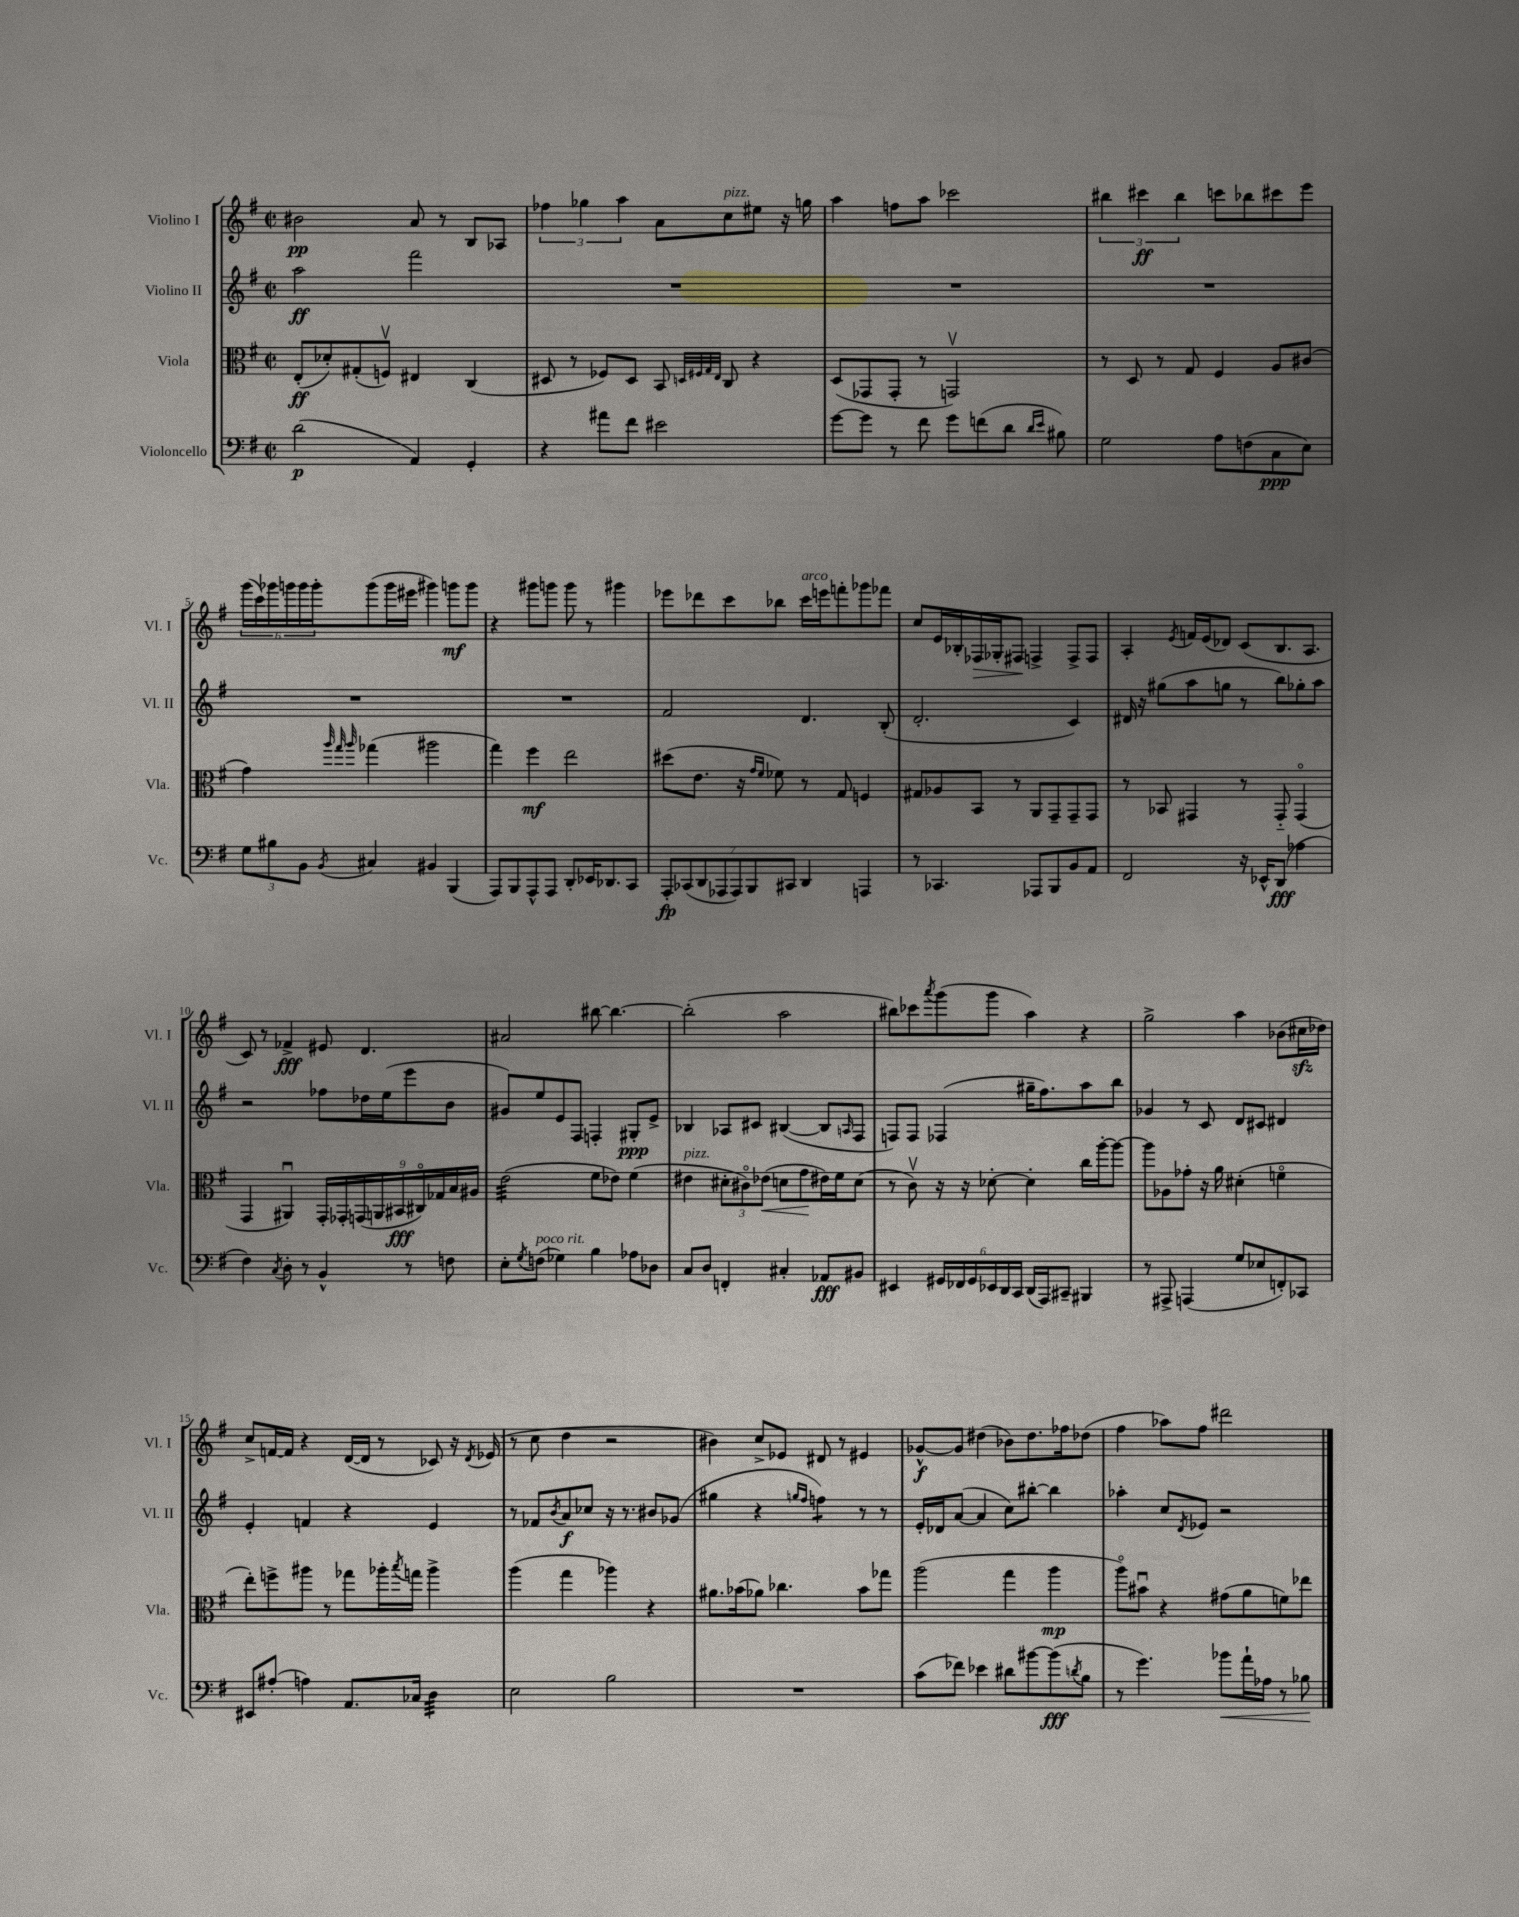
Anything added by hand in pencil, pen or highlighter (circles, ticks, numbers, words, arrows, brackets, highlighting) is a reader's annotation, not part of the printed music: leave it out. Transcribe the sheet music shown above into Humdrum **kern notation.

**kern	**kern	**kern	**kern
*staff4	*staff3	*staff2	*staff1
*clefF4	*clefC3	*clefG2	*clefG2
*k[f#]	*k[f#]	*k[f#]	*k[f#]
*M2/2	*M2/2	*M2/2	*M2/2
*met(c|)	*met(c|)	*met(c|)	*met(c|)
(2d\	(8E'/L	2aa\	2b#\
.	8d-'/)	.	.
.	(8G#'/	.	.
.	8Fv/J)	.	.
4AA/)	4E#/	2fff#\	8a/
.	.	.	8r
4GG'/	(4C/	.	8B/L
.	.	.	8A-/J
=	=	=	=
4r	8D#/	1r	6ff-\
.	8r	.	.
.	.	.	6gg-\
8a#\L	8F-/L)	.	.
.	.	.	6aa\
8f#\J	8D#/J	.	.
2e#\	8BB/	.	8a\L
.	32qqD/LLL	.	.
.	32qqF#/	.	.
.	32qqG/	.	.
.	32qqE/JJJ	.	.
.	8C/	.	8cc\
.	4r	.	8ee#\J
.	.	.	16r
.	.	.	16gg\
=	=	=	=
[8g\L	(8D/L	1r	4aa\
8g\]J	8GG-/	.	.
8r	8GG-'/J	.	8ff\L
8f#\	8r	.	8aa\J
8g\L	2GGv/)	.	2ccc-\
(8f\	.	.	.
8d\J	.	.	.
16qqd/LL	.	.	.
16qqe/JJ	.	.	.
8B#\)	.	.	.
=	=	=	=
2G\	8r	1r	6bb#\
.	8D/	.	.
.	.	.	6ccc#\
.	8r	.	.
.	.	.	6bb#\
.	8G/	.	.
8A\L	4F#/	.	8ccc\L
(8F\	.	.	8bb-\
8C\	8A/L	.	8ccc#\
8E\J)	(8c#/J	.	8eee\J
=	=	=	=
12G\L	4g\)	1r	(24ggg\LL
.	.	.	24ccc\)
12B#\	.	.	24ggg-\
.	.	.	24ggg\
12BB\J	.	.	24ggg\
.	.	.	24ggg'\J
.	32qqaa/	.	.
.	32qqgg/	.	.
8qBB/	32qqaa/	.	.
4C#/	(4gg-\	.	(8ggg\
.	.	.	16ggg\L
.	.	.	16eee#\JJ
4BB#/	2aa#\	.	4ggg#\)
(4BBB/	.	.	8ggg\L
.	.	.	8ggg\J
=	=	=	=
8AAA/L)	4gg\)	1r	4r
8BBB/	.	.	.
8AAA^^/	4ff#\	.	8ggg#\L
8AAA/J	.	.	8ggg\J
8DD'/L	2ee\	.	8ggg\
16EE-/K	.	.	8r
8.DD-/	.	.	.
.	.	.	4ggg#\
8CC/J	.	.	.
=	=	=	=
14AAA'/L	(8dd#\L	2f#/	8eee-\L
(14CC-/	.	.	.
.	8.e\J	.	8ddd-\
14DD/	.	.	.
14AAA-/	.	.	.
.	.	.	8ccc\
14AAA-/)	.	.	.
.	16r	.	.
14BBB/	.	.	.
.	16qqg/LL	.	.
.	16qqf#/JJ	.	.
.	8f-\)	.	8bb-\J
14CC#/J	.	.	.
4DD/	8r	4.d/	16ccc\LL
.	.	.	16eee\J
.	8G/	.	8fff'\
4AAA/	4F/	.	8ggg-\
.	.	(8B'/	8fff-\J
=	=	=	=
8r	8G#/L	2.d'/	8cc/L
4.CC-/	8A-/	.	16e/L
.	.	.	16B-'/
.	8BB/J	.	16F-/
.	.	.	16G-'/J
.	8r	.	8F#/J
8AAA-/L	8AA/L	.	4F^/
8BBB/	8GG~/	.	.
8BB/	8GG~/	4c/)	8F^/L
8AA/J	8GG/J	.	8F/J
=	=	=	=
2FF#/	8r	16d#/	4A'/
.	.	16r	.
.	8BB-/	(8gg#\L	.
.	.	.	8qe/
.	4GG#/	8aa\	16f/LL
.	.	.	(16e/J
.	.	8gg\J	8d-/J)
16r	8r	8r	(8c/L
16EE-^^/LK	.	.	.
(8DD/J	8GG#'~/	8bb\L)	8.B/
4A-\	(4GG#o/	8gg-'\	.
.	.	.	8.A/J
.	.	8aa\J	.
=	=	=	=
4F#\)	4GG/	2r	8c/)
.	.	.	8r
8qC/	.	.	.
8D'\	4AA#u/)	.	4f-^/
8r	.	.	.
4BB^^/	18GG'/LL	8ff-\L	8e#/
.	18GG-'/	.	.
.	(18GG/	.	.
.	.	16dd-\L	4.d/
.	18AA/	.	.
.	.	(16ee\J	.
.	18BB#/	.	.
8r	.	8eee\	.
.	18C#o/)	.	.
.	18G-/	.	.
8F\	.	8b\J	.
.	18B/	.	.
.	18A#/JJ	.	.
=	=	=	=
8E'\L	(2e\	8g#/L)	2a#/
8qG/	.	.	.
(8F\J	.	8ee/	.
4G-\)	.	8e/	.
.	.	8F#/J	.
4B\	8f#\L	4F'/	[8bb#\
.	8e-\J)	.	4.bb#\_
8A-\L	(4f#\	8G#'/L	.
8D-\J	.	8e^/J	.
=	=	=	=
8C/L	4e#\	4B-/	(2bb#'\]
8D/J	.	.	.
4FF'/	12d#'\L	8A-/L	.
.	12c#o\)	.	.
.	.	8c#/J	.
.	(12e-\J	.	.
4C#'/	8d\L	([4B#/	2aa\
.	8g\	.	.
8AA-/L	16e#\L)	8B#/]L	.
.	16f#\J	.	.
.	.	16qqA/	.
8BB#/J	(8d\J	8F#/J	.
=	=	=	=
4EE#/	8r	8F/L)	8bb#\L)
.	8cv\)	8F/J	8ccc-\
.	.	.	8qaaa/
24GG#/LL	16r	(4F-/	(8ggg\
24FF-/	.	.	.
.	16r	.	.
24GG#/	.	.	.
24EE-/	[8d-'\	.	8ggg\J
24DD/	.	.	.
24CC/JJ	.	.	.
(16DD/LL	4d-'\]	16gg#~\LK	4aa\)
16AAA/J)	.	8.ff#\)	.
8CC#~/J	.	.	.
4BBB#/	16cc\LL	8aa\	4r
.	[16aa'\J	.	.
.	8aa\_J	8bb\J	.
=	=	=	=
8r	8aa\]L	4g-/	2gg^\
8AAA#^/	8A-\	.	.
(4AAA/	8g-'\J	8r	.
.	16r	8c/	.
.	16a\	.	.
8G/L	(4d#'\	8d/L	4aa\
8E-/	.	8c#/J	.
8FF'/)	4fo\	4d#/	(8b-\L
8CC-/J	.	.	16cc#\L
.	.	.	16dd-\JJ)
=	=	=	=
8EE#/L	8ee'\L)	4e'/	8cc^/L
(8A#'/J	8ff^\	.	[16f/L
.	.	.	16f/]JJ
4A\)	8aa#\J	4f/	4r
.	8r	.	.
8.AA/L	8gg-\L	4r	([16d/LL
.	.	.	16d/]JJ
.	16aa-'\L	.	8r
.	8qbb/	.	.
16C-/Jk	16gg\JJ	.	.
4D\	4aa-^\	4e/	8c-/)
.	.	.	16r
.	.	.	8qd/
.	.	.	(16e-/
=	=	=	=
2E\	(4aa\	8r	8r
.	.	8f-/L	8cc\
.	.	8qb/	.
.	4gg\	8a/	4dd\
.	.	8cc-/J	.
2B\	4aa-\)	16r	2r
.	.	8.r	.
.	4r	8b#/L	.
.	.	(8g-/J	.
=	=	=	=
1r	8.a#\L	4gg#\	4b#\)
.	(16b-\k	.	.
.	8a-\J)	4r	8cc^/L
.	4.cc-\	.	8e-/J
.	.	16qqgg/LL	.
.	.	16qqff#/JJ	.
.	.	4ff\)	8d#/
.	.	.	8r
.	8b-\L	8r	4e#/
.	8gg-\J	8r	.
=	=	=	=
(8c\L	(2aa\	16e'/LL	[8g-^^/L
.	.	16d-/J	.
8f-\J)	.	([8a/J	8g-/]J
4e-\	.	4a/]	(4dd#\
8d#\L	4gg\	8cc\L)	8b-\L)
[8b#\	.	[8bb#'\J	8.dd#\
(8b#\]	4aa\	4bb#\]	.
.	.	.	16ff-\k
8qd/	.	.	.
8B\J	.	.	(8dd-\J
=	=	=	=
8r	8aao\L)	4aa-'\	4ff#\
4.g\)	8b#u\J	.	.
.	4r	8cc/L	8aa-\L)
.	.	8qd/	.
.	.	8e-/J	8ff#\J
8b-\L	(8g#\L	2r	2ddd#\
16a`\L	8a\	.	.
16A-\JJ	.	.	.
8r	8f\)	.	.
8B-\	8ee-\J	.	.
==	==	==	==
*-	*-	*-	*-
